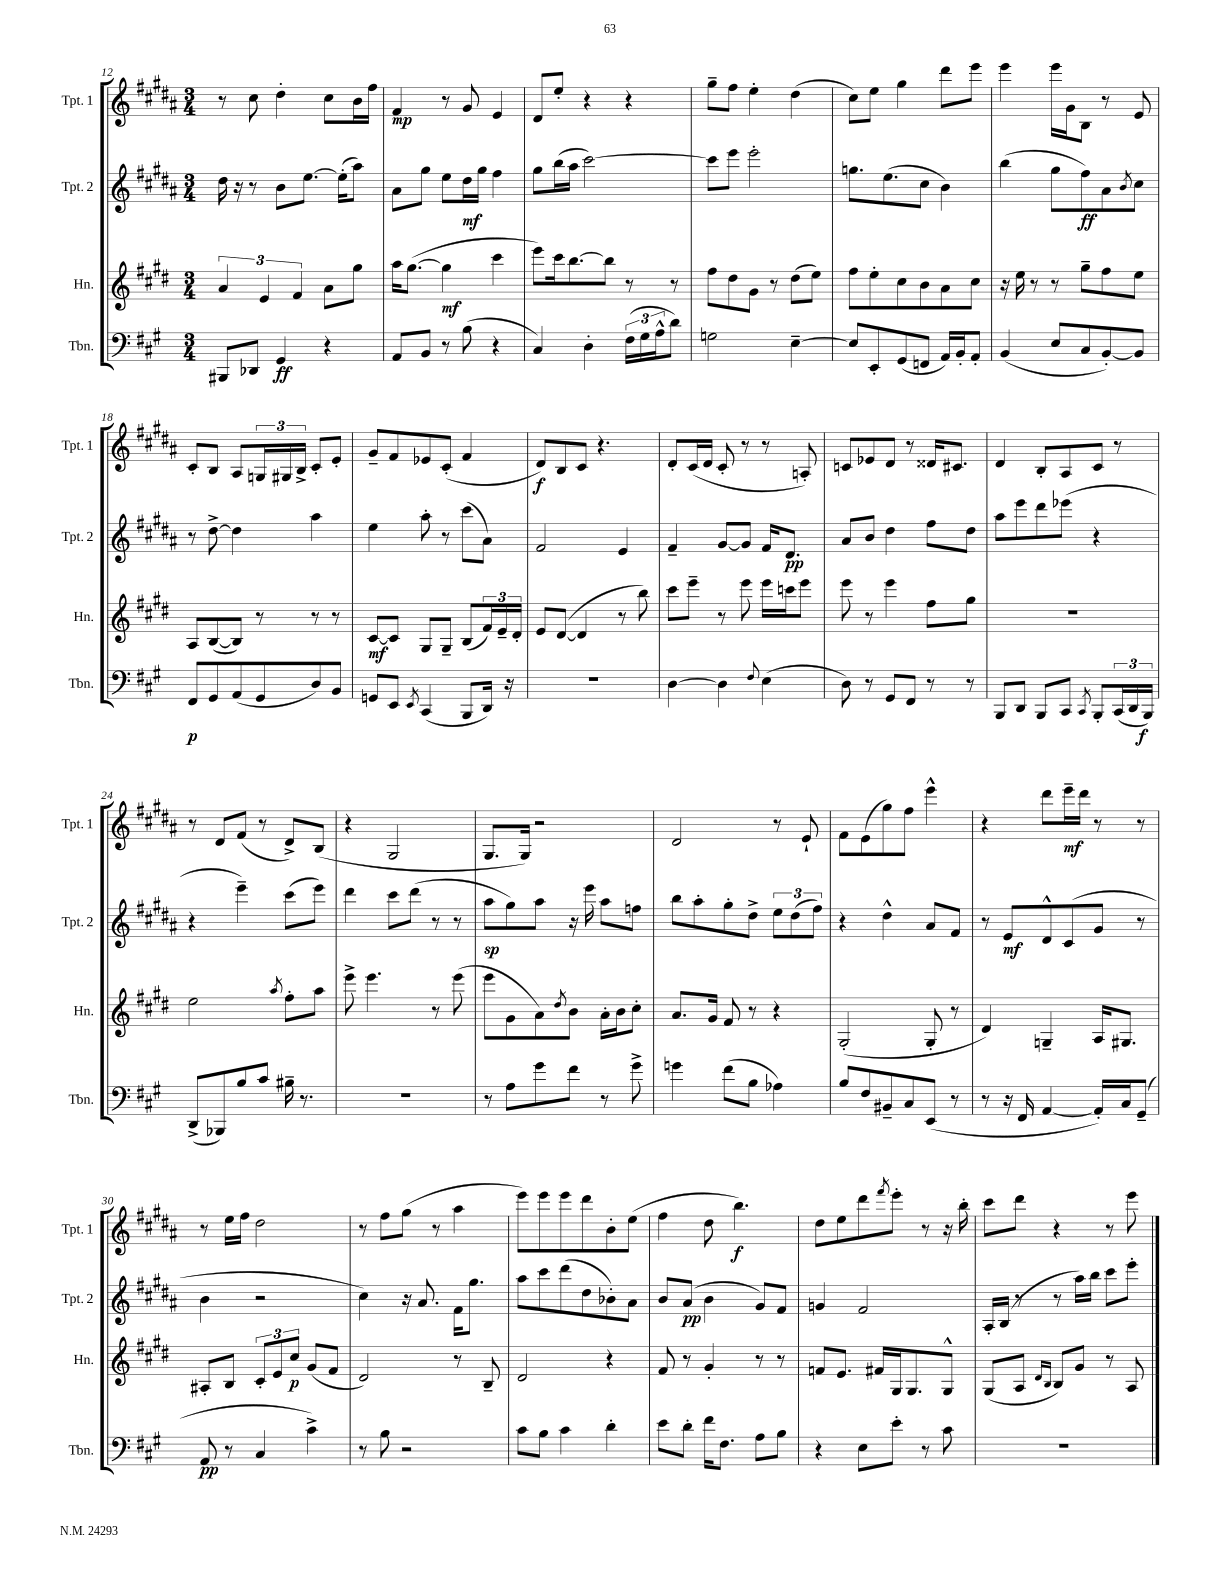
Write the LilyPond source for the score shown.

<<
\new StaffGroup <<
\new Staff = "s0" \with { instrumentName = "Tpt. 1" shortInstrumentName = "Tpt. 1" } {
    \clef treble \key b \major \numericTimeSignature \time 3/4
    r8 cis''8 dis''4-. cis''8 b'16 fis''16 |
    fis'4\mp r8 gis'8 e'4 |
    dis'8 e''8-. r4 r4 |
    gis''8-- fis''8 e''4-. dis''4( |
    cis''8) e''8 gis''4 dis'''8 e'''8 |
    e'''4 e'''16 gis'16 b8 r8 e'8 |
    cis'8-. b8 ais8 \tuplet 3/2 { g16 gis16 b16-> } cis'8-. e'8-. |
    gis'8-- fis'8 ees'8 cis'8-.( fis'4 |
    dis'8\f) b8 cis'8 r4. |
    dis'8-. cis'16( dis'16 cis'8-. r8 r8 a8-.) |
    c'8 ees'8 dis'8 r8 disis'16 cis'8. |
    dis'4 b8-. ais8 cis'8 r8 |
    r8 dis'8 fis'8( r8 dis'8->) b8( |
    r4 gis2 |
    gis8. gis16) r2 |
    dis'2 r8 e'8-! |
    fis'8 e'8( gis''8) fis''8 e'''4-^ |
    r4 dis'''8 e'''16--\mf dis'''16 r8 r8 |
    r8 e''16 fis''16 dis''2 |
    r8 fis''8 gis''8( r8 ais''4 |
    e'''8) e'''8 e'''8 dis'''8 b'8-. e''8( |
    fis''4 dis''8 b''4.\f) |
    dis''8 e''8 dis'''8 \acciaccatura { fis'''8 } e'''8-. r8 r16 b''16-. |
    cis'''8 dis'''8 r4 r8 e'''8 \bar "|." |
}
\new Staff = "s1" \with { instrumentName = "Tpt. 2" shortInstrumentName = "Tpt. 2" } {
    \clef treble \key b \major \numericTimeSignature \time 3/4
    dis''16 r16 r8 b'8 e''8.~ e''16-.( ais''8) |
    ais'8 gis''8 e''8 dis''16\mf gis''16 fis''4 |
    gis''8 b''16( ais''16 cis'''2~) |
    cis'''8 e'''8 e'''2-. |
    g''8. e''8.( cis''8 b'4) |
    b''4( gis''8 fis''8\ff) ais'8 \acciaccatura { b'8 } cis''8 |
    r8 dis''8~-> dis''4 ais''4 |
    e''4 ais''8-. r8 cis'''8( ais'8) |
    fis'2 e'4 |
    fis'4-- gis'8~ gis'8 fis'16 dis'8.\pp |
    ais'8 b'8 dis''4 fis''8 dis''8 |
    ais''8 e'''8 dis'''8 ees'''8( r4 |
    r4 e'''4--) cis'''8( e'''8) |
    dis'''4 cis'''8 dis'''8( r8 r8 |
    ais''8\sp gis''8) ais''8 r16 e'''16 ais''8 f''8 |
    b''8 ais''8-. gis''8-. dis''8-> \tuplet 3/2 { e''8 dis''8( fis''8) } |
    r4 dis''4-^ ais'8 fis'8 |
    r8 e'8\mf dis'8-^ cis'8( gis'8 r8 |
    b'4 r2 |
    cis''4) r16 ais'8. fis'16 gis''8. |
    ais''8 cis'''8 dis'''8( dis''8 bes'8-.) ais'8 |
    b'8 ais'8\pp( b'4 gis'8) fis'8 |
    g'4 fis'2 |
    ais16-. b16( r8 r8 ais''16) b''16 cis'''8 e'''8-. \bar "|." |
}
\new Staff = "s2" \with { instrumentName = "Hn." shortInstrumentName = "Hn." } {
    \clef treble \key e \major \numericTimeSignature \time 3/4
    \tuplet 3/2 { a'4 e'4 fis'4 } a'8 gis''8 |
    a''16 gis''8.~( gis''4\mf cis'''4 |
    e'''8) cis'''16 b''8.~ b''8 r8 r8 |
    fis''8 dis''8 gis'8 r8 dis''8( e''8) |
    fis''8 e''8-. cis''8 b'8 a'8 cis''8 |
    r16 e''16 r8 r8 gis''8-- fis''8 e''8 |
    a8 b8~( b8) r8 r8 r8 |
    cis'8~\mf cis'8 gis8 gis8-- b8( \tuplet 3/2 { fis'16) e'16-- dis'16-. } |
    e'8 dis'8~( dis'4 r8 b''8) |
    cis'''8 e'''8-- r8 e'''8 e'''16 c'''16 e'''8 |
    e'''8 r8 e'''4 fis''8 gis''8 |
    R2. |
    e''2 \acciaccatura { a''8 } fis''8-. a''8 |
    e'''8-> e'''4. r8 e'''8( |
    e'''8 gis'8 a'8) \acciaccatura { dis''8 } b'8 a'16-. b'16 cis''8-. |
    a'8. gis'16 fis'8 r8 r4 |
    gis2-.( gis8-. r8 |
    dis'4) g4-- a16 gis8. |
    ais8-. b8 \tuplet 3/2 { cis'8-. e'8 cis''8\p } gis'8( fis'8 |
    dis'2) r8 b8-- |
    dis'2 r4 |
    fis'8 r8 gis'4-. r8 r8 |
    f'8 e'8. fis'16 gis16 gis8. gis8-^ |
    gis8( a8 \grace { dis'16 b16 } b8) gis'8 r8 a8 \bar "|." |
}
\new Staff = "s3" \with { instrumentName = "Tbn." shortInstrumentName = "Tbn." } {
    \clef bass \key a \major \numericTimeSignature \time 3/4
    bis,,8 des,8 gis,4\ff r4 |
    a,8 b,8 r8 b8( r4 |
    cis4) d4-. \tuplet 3/2 { fis16( gis16 a16-^ } d'8) |
    g2 e4~-- |
    e8 e,8-. gis,8( f,8 a,16) b,16-. a,8-. |
    b,4( e8 cis8 b,8~-.) b,8 |
    fis,8\p gis,8 a,8( gis,8 d8) b,8 |
    g,8 e,8 \acciaccatura { e,8 } cis,4( b,,8 d,16) r16 |
    R2. |
    d4~ d4 \appoggiatura { fis8 } e4( |
    d8) r8 gis,8 fis,8 r8 r8 |
    b,,8 d,8 b,,8 cis,8 \acciaccatura { cis,8 } b,,8-. \tuplet 3/2 { cis,16( d,16 b,,16\f) } |
    d,8->( bes,,8) b8 cis'8 bis16-- r8. |
    R2. |
    r8 a8 gis'8 fis'8 r8 gis'8-> |
    g'4 fis'8( b8 aes4) |
    b8 fis8 bis,8-- cis8 e,8( r8 |
    r8 r16 fis,16 a,4~ a,16-.) cis16 gis,8--( |
    a,8\pp r8 cis4 cis'4->) |
    r8 b8 r2 |
    cis'8 b8 cis'4 d'4-. |
    e'8 d'8-. fis'16 fis8. a8 b8 |
    r4 e8 e'8-. r8 cis'8 |
    R2. \bar "|." |
}
>>
>>
\layout { \context { \Score currentBarNumber = #12 } }
